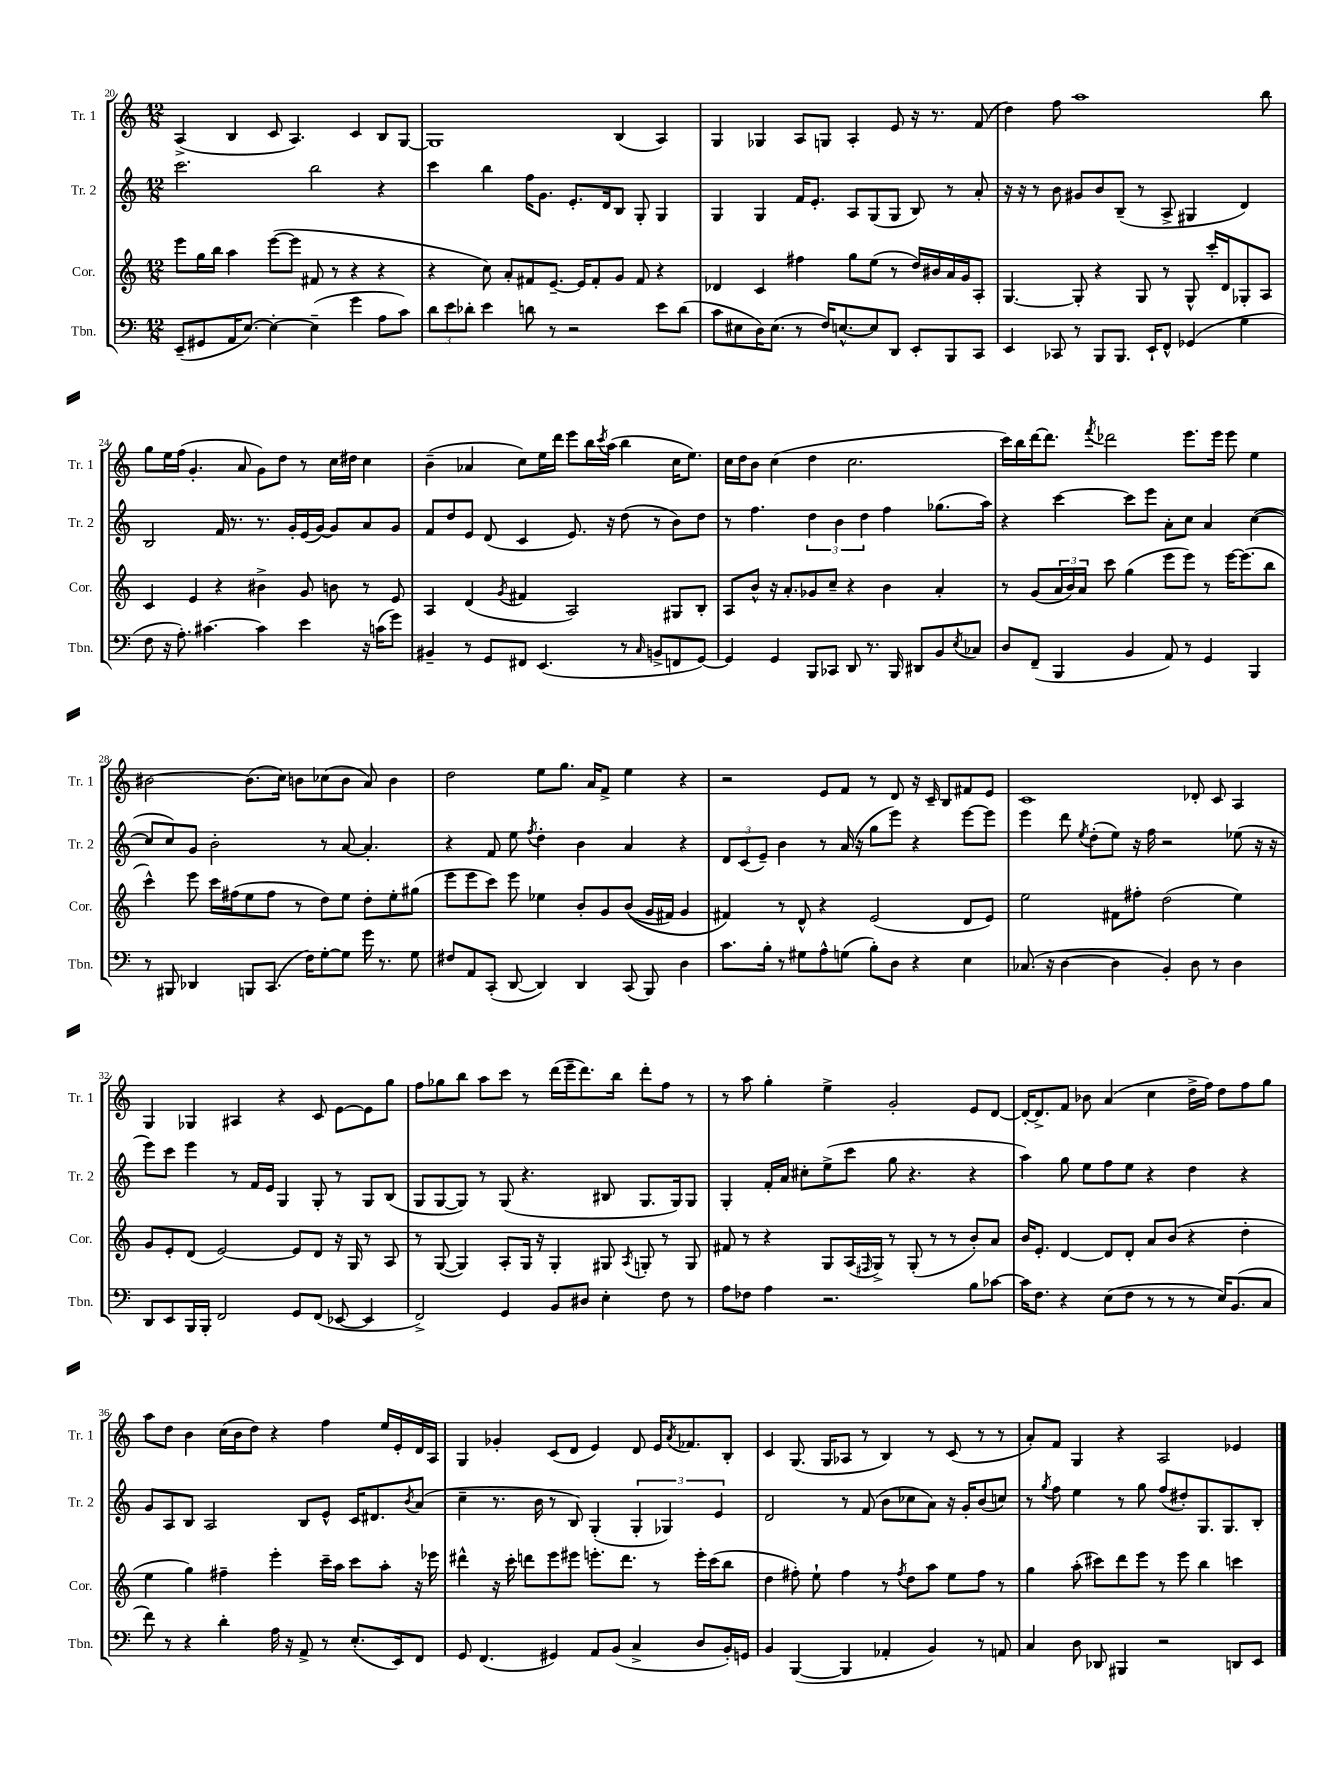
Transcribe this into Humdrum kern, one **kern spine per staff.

**kern	**kern	**kern	**kern
*part4	*part3	*part2	*part1
*staff4	*staff3	*staff2	*staff1
*I"Tbn.	*I"Cor.	*I"Tr. 2	*I"Tr. 1
*I'Tbn.	*I'Cor.	*I'Tr. 2	*I'Tr. 1
*clefF4	*clefG2	*clefG2	*clefG2
*k[]	*k[]	*k[]	*k[]
*M12/8	*M12/8	*M12/8	*M12/8
=20	=20	=20	=20
(8EE~/L	8eee\L	2.ccc\	(4A^/
8GG#X/	16gg\L	.	.
.	16bb\JJ	.	.
16AA/K	4aa\	.	4B/
[8.E/J)	.	.	.
4E'\_	([8eee\L	.	8c/
.	8eee\J]	.	4.A/)
(4E~\]	8f#X/	2bb\	.
.	8r	.	.
4g\	4r	.	4c/
8A\L	4r	4r	8B/L
8c\J)	.	.	[8G/J
=21	=21	=21	=21
12d\L	4r	4ccc\	1G]
12e\	.	.	.
12d-X'\J	.	.	.
4e\	8cc\)	4bb\	.
.	8a'/L	.	.
8dn\	8f#X/	16ff\KL	.
.	.	8.g\J	.
8r	[8.e~/J	.	.
2r	.	8.e'/L	.
.	16e/KL]	.	.
.	8f#'/	.	.
.	.	16d/k	.
.	8g/J	8B/J	(4B/
.	8f#/	8G'/	.
8e\L	4r	4G/	4A/)
(8d\J	.	.	.
=22	=22	=22	=22
8c\L	4d-X/	4G/	4G/
8E#X\	.	.	.
16D\K)	4c/	4G/	4G-X/
(8.E#\J	.	.	.
8r	4ff#X\	16f/KL	8A/L
.	.	8.e'/J	.
16F/KL)	.	.	8Gn/J
[8.En^^/	.	.	.
.	8gg\L	8A/L	4A'/
8E/]	(8ee\J	(8G/	.
8DD/J	8r	8G/J	8e/
8EE'/L	16dd/LL)	8B/)	16r
.	16b#X/	.	8.r
8BBB/	16a/	8r	.
.	16g/J	.	.
8CC/J	8A'/J	8a'/	(8f/
=23	=23	=23	=23
4EE/	[4.G/	16r	4dd\)
.	.	16r	.
.	.	8r	.
8CC-X/	.	8b\	8ff\
8r	8G'/]	8g#X/L	1aa
8BBB/L	4r	8b/	.
8.BBB/J	.	(8B~/J	.
.	8G/	8r	.
16EE`/KL	.	.	.
8FF^^/J	8r	8A^/	.
(4GG-X/	8G^^/	4G#X/	.
.	16ccc'/LL	.	.
.	16d/J	.	.
4G\	8G-X'/	4d/)	.
.	8A/J	.	8bb\
!!LO:LB:g=z
=24	=24	=24	=24
8F\	4c/	2B/	8gg\L
16r	.	.	16ee\L
8.A'\)	.	.	(16ff\JJ
.	4e/	.	4.g'/
[4.c#X\	.	.	.
.	4r	16f/	.
.	.	8.r	.
.	.	.	8a/
4c#\]	4b#X^\	8.r	8g\L)
.	.	.	8dd\J
.	.	16g'/LL	.
4e\	8g/	(16e/	8r
.	.	[16g/JJ)	.
.	8bn\	8g/L]	16cc\LL
.	.	.	16dd#X\JJ
16r	8r	8a/	4cc\
(16cn\KL	.	.	.
8g\J)	8e/	8g/J	.
=25	=25	=25	=25
4BB#X~/	4A/	8f/L	(4b~\
.	.	8dd/	.
8r	(4d/	8e/J	4a-X/
8GG/L	.	(8d/	.
.	8qg/	.	.
8FF#X/J	4f#X/	4c/	8cc\L)
(4.EE/	.	.	16ee\L
.	.	.	16ddd\JJ
.	2A/)	8.e/)	8eee\L
.	.	.	16bb\L
.	.	.	8qccc/
.	.	16r	(16aa\JJ
8r	.	(8dd\	4bb\
16qqC/	.	.	.
8BBn^/L	.	8r	.
8FFn/	8G#X/L	8b\L)	16cc\KL
.	.	.	8.ee\J)
[8GG/J)	8B'/J	8dd\J	.
=26	=26	=26	=26
4GG/]	8A/L	8r	16cc\LL
.	.	.	16dd\J
.	8b^^/J	4.ff\	8b\J
4GG/	16r	.	(4cc\
.	8.a'/L	.	.
8BBB/L	8g-X/	6dd\	4dd\
8CC-X/J	8cc~/J	.	.
.	.	6b\	.
8DD/	4r	.	2.cc\
.	.	6dd\	.
8.r	.	.	.
.	4b\	4ff\	.
16BBB/	.	.	.
8DD#X/L	.	.	.
8BB/	4a'/	(8.gg-X\L	.
8qE/	.	.	.
8C-X/J	.	.	.
.	.	16aa\Jk)	.
=27	=27	=27	=27
8D/L	8r	4r	16ccc\LL)
.	.	.	16bb\
(8FF~/J	(8g/L	.	[16ddd\J
.	.	.	8.ddd\J]
4BBB/	24a/L	[4ccc\	.
.	24b/)	.	.
.	24a/JJ	.	.
.	.	.	8qfff/
.	8ccc\	.	2ddd-X\
4BB/	(4gg\	8ccc\L]	.
.	.	8eee\J	.
8AA/)	8eee\L	8a'\L	.
8r	8eee\J)	8cc\J	8.eee\L
4GG/	8r	4a/	.
.	.	.	16eee\Jk
.	[16eee\KL	.	8eee\
.	(8.eee\]	.	.
4BBB/	.	([4cc\	4ee\
.	8bb\J	.	.
!!LO:LB:g=z
=28	=28	=28	=28
8r	4ccc^^\)	8cc/L]	[2b#X\
8BBB#X/	.	8cc/)	.
4DD-X/	8eee\	8g/J	.
.	16ccc\LL	2b'\	.
.	(16ff#X\J	.	.
8BBBn/L	8ee\	.	(8.b#\L]
(8.CC/J	8ff#\J	.	.
.	.	.	16cc\Jk)
.	8r	.	8bn\L
16F\KL)	.	.	.
[8G'\	8dd\L)	8r	(8cc-X\
8G\J]	8ee\J	[8a/	8b\J
16g\	8dd'\L	4.a'/]	8a/)
8.r	.	.	.
.	8ee'\	.	4b\
8G\	(8gg#X\J	.	.
=29	=29	=29	=29
8F#X/L	8eee\L	4r	2dd\
8AA/	8eee\	.	.
(8CC'/J	8ccc\J)	8f/	.
[8DD/	8eee\	8ee\	.
.	.	8qff/	.
4DD/])	4ee-X\	4dd'\	8ee\L
.	.	.	8.gg\J
4DD/	8b'/L	4b\	.
.	.	.	16a/KL
.	8g/	.	8f^/J
(8CC/	((8b/J	4a/	4ee\
8BBB/)	16g/LL	.	.
.	16f#X/JJ)	.	.
4D\	4g/	4r	4r
=30	=30	=30	=30
8.c\L	4f#X/)	12d/L	2r
.	.	(12c/	.
.	.	12e~/J)	.
16B'\Jk	.	.	.
8r	8r	4b\	.
8G#X\L	8d^^/	.	.
8A^^\	4r	8r	8e/L
(8Gn\J	.	(16a/	8f/J
.	.	16r	.
8B'\L)	(2e/	8gg\L	8r
8D\J	.	8eee\J)	8d/
4r	.	4r	16r
.	.	.	16c~/
.	.	.	8B/L
4E\	8d/L	[8eee\L	8f#X/
.	8e/J)	8eee\J]	8e/J
=31	=31	=31	=31
(8.C-X/	2ee\	4eee\	1c
16r	.	.	.
[4D\	.	8ddd\	.
.	.	8qee/	.
.	.	(8dd'\L	.
4D\]	8f#X\L	8ee\J)	.
.	8ff#X'\J	16r	.
.	.	16ff\	.
4BB'/)	(2dd\	2r	.
8D\	.	.	8d-X'/
8r	.	.	8c/
4D\	4ee\)	(8ee-X\	4A/
.	.	16r	.
.	.	16r	.
!!LO:LB:g=z
=32	=32	=32	=32
8DD/L	8g/L	8eee\L)	4G/
8EE/	8e'/	8ccc\J	.
16BBB/L	(8d/J	4eee\	4G-X/
16BBB'/JJ	.	.	.
2FF/	[2e/)	.	.
.	.	8r	4A#X/
.	.	16f/LL	.
.	.	16e/JJ	.
.	.	4G/	4r
8GG/L	8e/L]	.	.
(8FF/J	8d/J	8G'/	8c/
[8EE-X/	16r	8r	[8e\L
.	16G/	.	.
4EE-/]	8r	8G/L	8e\]
.	8A/	(8B/J	8gg\J
=33	=33	=33	=33
2FF^/)	8r	8G/L	8ff\L
.	([8G/	[8G/	8gg-X\
.	4G/])	8G/J])	8bb\J
.	.	8r	8aa\L
4GG/	8A'/L	(8G/	8ccc\J
.	16G/Jk	4.r	8r
.	16r	.	.
8BB/L	4G'/	.	(16ddd\LL
.	.	.	16eee~\J
8D#X/J	.	.	8.ddd\)
4E'\	8G#X/	8B#X/	.
.	.	.	16bb\Jk
.	8qA/	.	.
.	8Gn'/	8.G/L	8ddd'\L
8F\	8r	.	8ff\J
.	.	16G/k)	.
8r	8G/	8G/J	8r
=34	=34	=34	=34
8A\L	8f#X/	4G'/	8r
8F-X\J	8r	.	8aa\
4A\	4r	16f'/LL	4gg'\
.	.	16a/JJ	.
.	.	8cc#X'\L	.
2.r	8G/L	(8ee^\	4ee^\
.	(16A/L	8ccc\J	.
.	16qqF#X/	.	.
.	16G^/JJ)	.	.
.	8r	8gg\	2g'/
.	(8G'/	4.r	.
.	8r	.	.
.	8r	.	.
8B\L	8b'/L)	4r	8e/L
[8c-X\J	8a/J	.	[8d/J
=35	=35	=35	=35
16c-\KL]	16b/KL	4aa\)	16d'/KL_
8.F\J	8.e'/J	.	8.d^/]
4r	[4d/	8gg\	8f/J
.	.	8ee\L	8b-X\
(8E\L	8d/L]	8ff\	(4a/
8F\J	8d'/J	8ee\J	.
8r	8a/L	4r	4cc\
8r	(8b/J	.	.
8r	4r	4dd\	16dd^\LL
.	.	.	16ff\JJ)
16E/KL)	.	.	8dd\L
(8.BB/	.	.	.
.	4dd'\	4r	8ff\
8C/J	.	.	8gg\J
!!LO:LB:g=z
=36	=36	=36	=36
8f\)	4ee\	8g/L	8aa\L
8r	.	8A/	8dd\J
4r	4gg\)	8B/J	4b\
.	.	2A/	.
4d'\	4ff#X~\	.	(16cc\LL
.	.	.	16b\J
.	.	.	8dd\J)
16A\	4eee'\	.	4r
16r	.	.	.
8AA^/	.	8B/L	.
8r	16ccc~\LL	8e^^/J	4ff\
.	16aa\JJ	.	.
(8.E'/L	8ccc\L	16c/KL	.
.	.	8.d#X/	.
.	8aa'\J	.	16ee/LL
16EE/k)	.	.	16e'/
.	.	8qb/	.
8FF/J	16r	(8a/J	16d/
.	16eee-X\	.	16A/JJ
=37	=37	=37	=37
8GG/	4ddd#X^^\	4cc~\	4G/
(4.FF/	.	.	.
.	16r	8.r	4g-X'/
.	16ccc'\	.	.
.	8dddn\L	.	.
.	.	16b\	.
4GG#X/)	8eee\	8r	(8c/L
.	8eee#X\J	8B/)	8d/J
8AA/L	8.eeen'\L	(4G'/	4e/)
(8BB/J	.	.	.
.	8.ddd\J	.	.
4C^/	.	6G'/	8d/
.	8r	.	16e/KL
.	.	6G-X/)	.
.	.	.	8qa/
.	.	.	8.f-X/
8D/L	16eee'\LL	.	.
.	(16ccc\J	.	.
.	.	6e/	.
16BB'/L)	8bb\J	.	8B'/J
16GGn/JJ	.	.	.
=38	=38	=38	=38
4BB/	4dd\	2d/	4c/
([4BBB/	8ff#X'\)	.	(8.G/
.	8ee`\	.	.
.	.	.	16G/KL
4BBB/]	4ff#\	8r	8A-X/J
.	.	(8f/	8r
4AA-X'/	8r	8b\L	4B/)
.	8qff#/	.	.
.	8dd\L	8cc-X\	.
4BB/)	8aa\J	8a\J)	8r
.	8ee\L	16r	(8c/
.	.	16g'/KL	.
8r	8ff#\J	(8b/	8r
8AAn/	8r	8ccn/J)	8r
=39	=39	=39	=39
4C/	4gg\	8r	8a'/L)
.	.	8qgg/	.
.	.	8ff\	8f/J
8D\	(8aa'\	4ee\	4G/
8DD-X/	8ccc#X\L)	.	.
4BBB#X/	8ddd\	8r	4r
.	8eee\J	8gg\	.
2r	8r	(8ff/L	2A/
.	8eee\	8dd#X'/)	.
.	4bb\	8.G/	.
.	.	8.G/	.
8DDn/L	4cccn\	.	4e-X/
8EE/J	.	8B'/J	.
==	==	==	==
*-	*-	*-	*-
